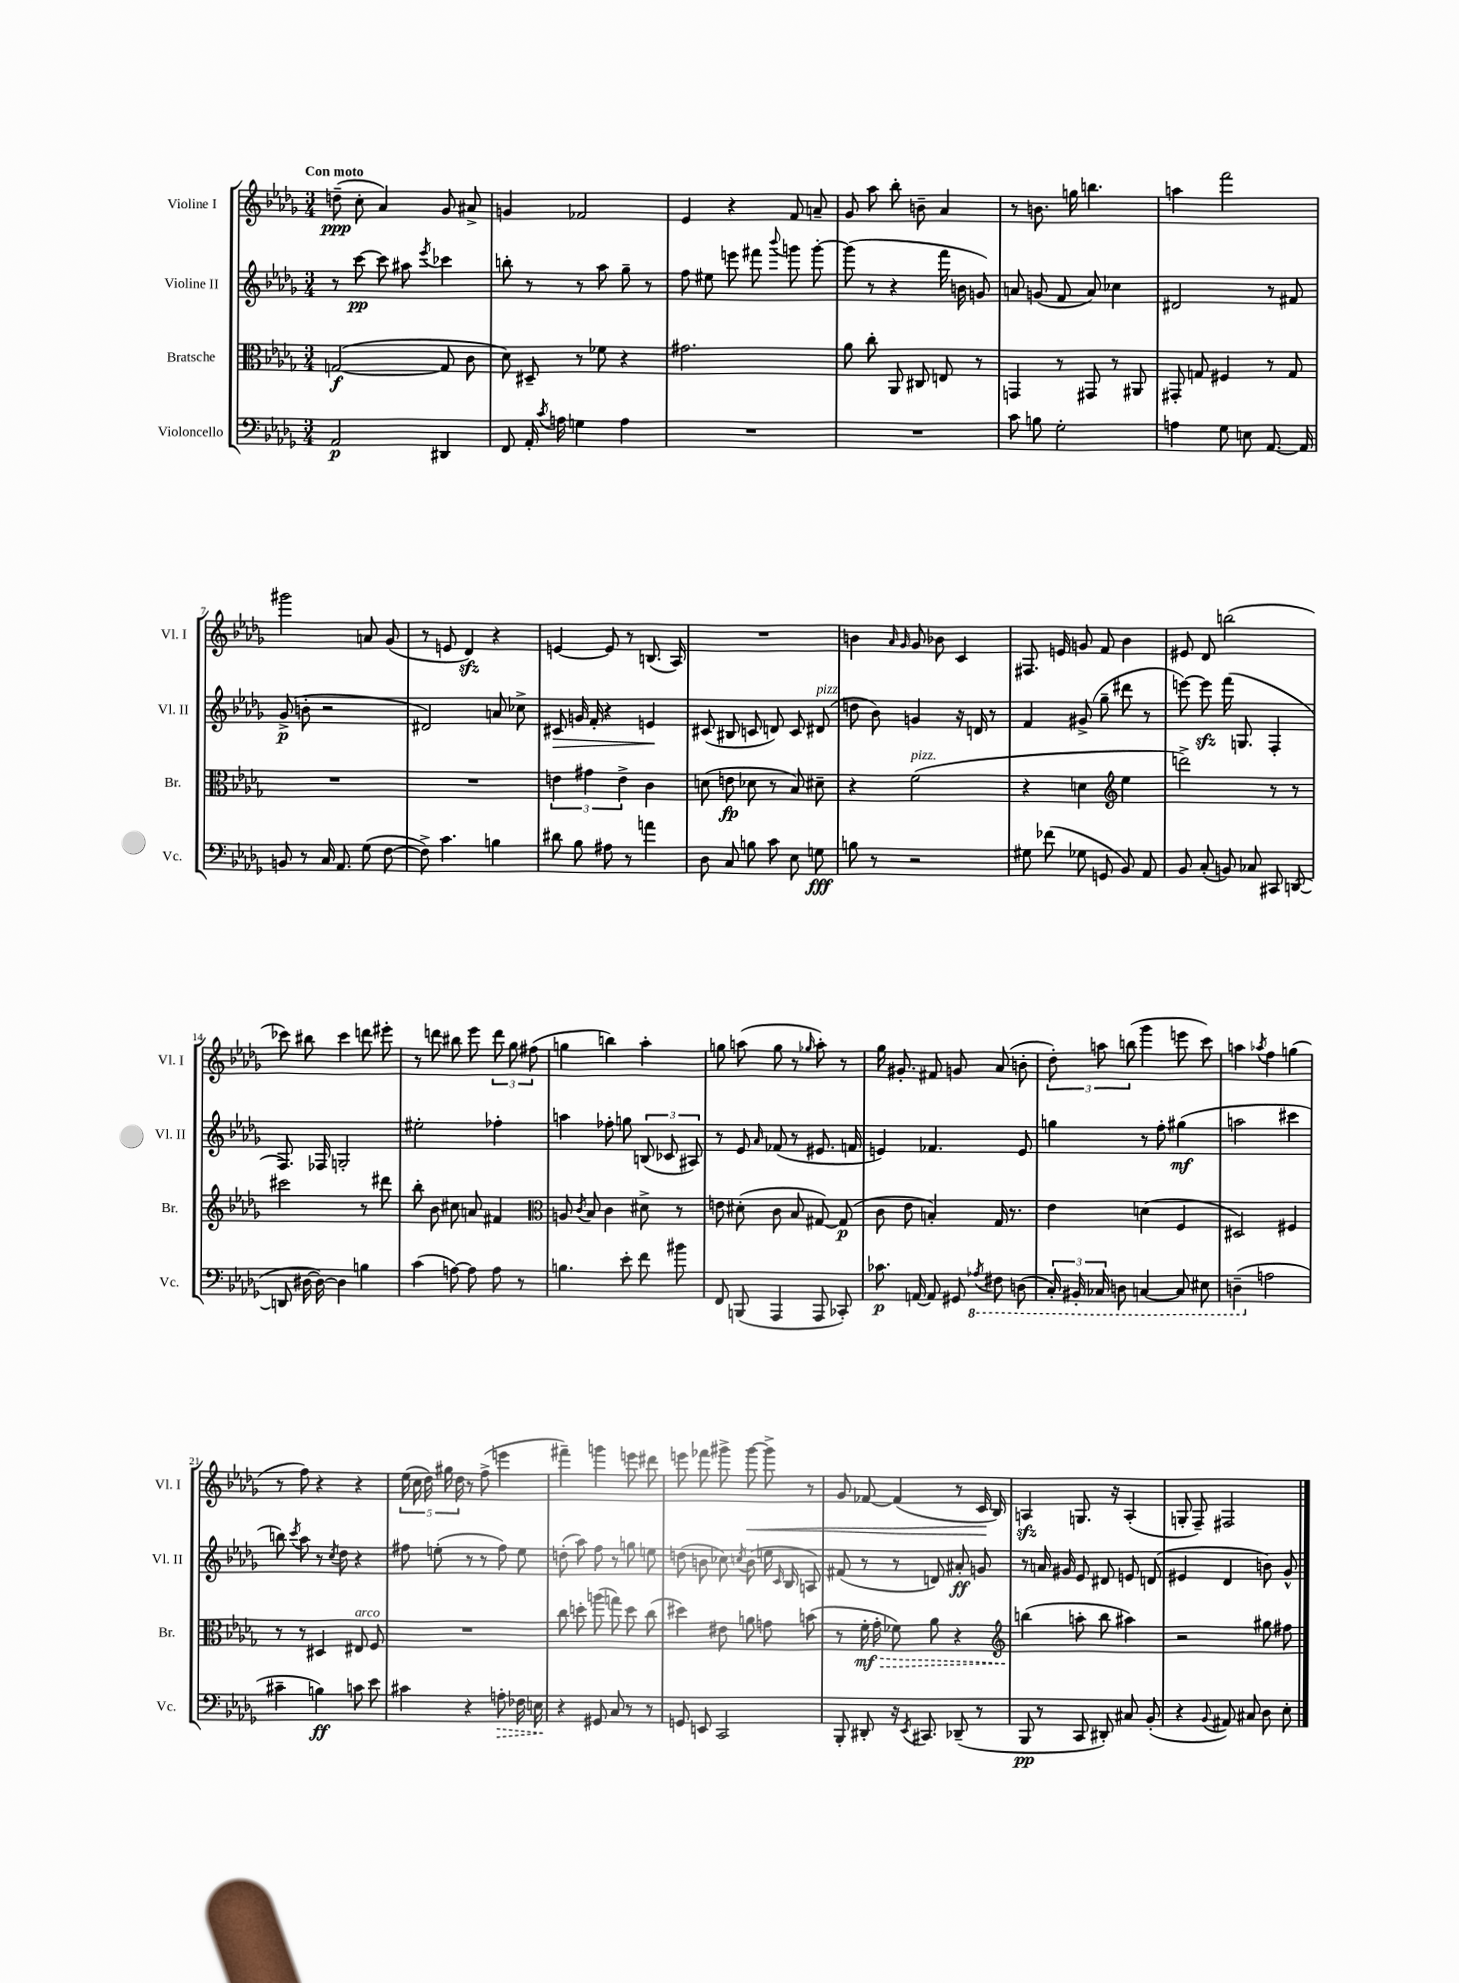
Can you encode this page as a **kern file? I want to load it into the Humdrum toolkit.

**kern	**kern	**kern	**kern
*staff4	*staff3	*staff2	*staff1
*clefF4	*clefC3	*clefG2	*clefG2
*k[b-e-a-d-g-]	*k[b-e-a-d-g-]	*k[b-e-a-d-g-]	*k[b-e-a-d-g-]
*M3/4	*M3/4	*M3/4	*M3/4
2AA-	([2G	8r	(8dd~
.	.	[8ccc	8cc'
.	.	8ccc]	4a-)
.	.	8aa#	.
.	.	8qeee-	.
4DD#	8G]	4ccc-	8g-
.	8c	.	8a#^
=	=	=	=
8FF	8d-)	8bb'	4g
16AA-'	8D#~	8r	.
8qc	.	.	.
16A	.	.	.
4G	8r	8r	2f-
.	8f-	8aa-	.
4A	4r	8gg-~	.
.	.	8r	.
=	=	=	=
2.r	2.g#	8ff	4e-
.	.	8ee#	.
.	.	8eee	4r
.	.	8fff#	.
.	.	8qqbbb-	.
.	.	8ggg	8f
.	.	[8ggg'	8a~
=	=	=	=
2.r	8a-	(8ggg]	8g-
.	8cc'	8r	8aa-
.	8AA-	4r	8bb-'
.	8C#	.	8b~
.	8E	16fff	4a-
.	.	16b	.
.	8r	8g)	.
=	=	=	=
8c	4GG	8a	8r
8B	.	(8g	8.b
2G-'	8r	8f	.
.	.	.	16gg
.	8GG#	8a)	4.bb
.	8r	4cc-	.
.	8AA#	.	.
=	=	=	=
4A	8GG#'	2d#	4aa
.	8G	.	.
8G-	4F#	.	2fff
8E	.	.	.
[8.AA-	8r	8r	.
.	8G	8f#	.
16AA-]	.	.	.
=	=	=	=
8BB	2.r	(8g-^	2ggg#
8r	.	8b'	.
16C	.	2r	.
8.AA-	.	.	.
(8G-	.	.	8a
[8F	.	.	(8g-
=	=	=	=
8F^])	2.r	2d#)	8r
4.c	.	.	8e
.	.	.	4d-)
4B	.	8a	4r
.	.	8cc-^	.
=	=	=	=
8d#	6e	8c#	[4e
8B-	.	16g	.
.	6g#	.	.
.	.	16f'	.
8A#	.	4r	8e]
.	6e^	.	.
8r	.	.	8r
4a	4c	4e	(8.B
.	.	.	16A-)
=	=	=	=
8D-	(8d	(8c#	2.r
8C	8e	8B#	.
8B	8d-	8c	.
8c	8r	8d)	.
8E-	8B-)	8c	.
8G	8d#~	(8d#	.
=	=	=	=
8B	4r	8dd	4b
8r	.	8b-)	.
.	.	.	16qqa-
.	.	.	16qqg-
2r	(2f	4g	8g-
.	.	.	8b-
.	.	16r	4c
.	.	16d	.
.	.	8r	.
=	=	=	=
8G#	4r	4f	8.F#
(8f-	.	.	.
.	.	.	16e
8G-	4d	(8g#^	8g
8GG	.	8gg-~	8f
*	*clefG2	*	*
8BB-)	4ee-	8ddd#	4b-
8AA-	.	8r	.
=	=	=	=
8BB-	2ddd^)	[8eee)	8e#
(8C'	.	8eee]	8d-
8BB)	.	(16fff	(2bb
.	.	8.G	.
8C-	.	.	.
8CC#	8r	4F'	.
([8DD	8r	.	.
=	=	=	=
8DD]	2ccc#	8.F)	8ccc-)
[16D#	.	.	8bb#
16D#_)	.	16F-	.
4D#]	.	2G'	4ccc-
4B	8r	.	8ddd
.	8ddd#	.	8eee#'
=	=	=	=
(4c	8bb-'	2ee#'	8r
.	8b-	.	8ddd
[8A)	8cc#	.	8bb#
8A]	8a	.	8eee-
8A	4f#	4ff-'	12ddd
.	.	.	12gg-
8r	.	.	.
.	.	.	(12ff#
=	=	=	=
*	*clefC3	*	*
4.B	8A	4aa	4gg
.	8qc	.	.
.	8B-	.	.
.	4c	8ff-'	4bb)
8e-'	.	8gg	.
8f	8d#^	(12B	4aa-'
.	.	12c-	.
8b#	8r	.	.
.	.	12A#)	.
=	=	=	=
8FF	8e	8r	8gg
(8BBB	(8d#'	8e-	(8aa
.	.	16qqa-	.
4AAA-	8c	(8f-	8gg
.	8B-	8r	8r
.	.	.	16qqgg-
8AAA-	[8G#)	8.e#	8aa')
8CC-')	(8G#]	.	8r
.	.	16f	.
=	=	=	=
8.c-	8c	4e)	16gg-
.	.	.	8.g#'
.	8e-	.	.
[16AA	.	.	.
8AA]	4B')	4.f-	8f#
8GG#	.	.	8g
8qAA-	.	.	.
8FF#	16G-	.	(8a-
.	8.r	.	.
(8DD	.	8e	8b'
=	=	=	=
24CC')	4e-	4gg	12dd-')
24BBB#'	.	.	.
24CC-	.	.	12aa
8DD	.	.	.
.	.	.	(12bb
[4CC	(4d	8r	4ggg-
.	.	8ff'	.
8CC]	4F	(4gg#	8eee
8EE#	.	.	8ccc)
=	=	=	=
(4DD~	2D#)	2aa	4aa
.	.	.	8qaa-
2A	.	.	4ff
.	4F#	4ccc#	(4gg
=	=	=	=
4c#~	8r	8bb)	8r
.	.	8qccc	.
.	8r	8aa-	8ff)
4B)	4D#	8r	4r
.	.	8qcc	.
.	.	8dd-	.
8c	8E#	4r	4r
8e-	8F	.	.
=	=	=	=
4c#	2.r	8ff#	(20ee-
.	.	.	20cc
.	.	.	20dd-)
.	.	(8ee'	.
.	.	.	20gg#
.	.	.	20dd-
4r	.	8r	8r
.	.	8r	(8ff^
8A'	.	8ff#)	4eee
16F-	.	8ee	.
16E	.	.	.
=	=	=	=
4r	8cc	(8dd'	4fff#~)
.	8dd'	8aa-)	.
8GG#	(8aa	8ff	4ggg
8C	8gg)	8r	.
8r	8dd	8gg	8eee
8r	(8cc	8ee	8ddd#
=	=	=	=
8GG	4dd#)	(8dd	8eee
8EE	.	8b	8fff-
2CC	8e#	8cc-)	8ggg#^
.	.	8qcc	.
.	8a	(8b	[8ggg#
.	8g	16ee	8ggg#^]
.	.	16qqc	.
.	.	16B-	.
.	(8b	8A)	8r
=	=	=	=
8BBB-'	8r	(8f#	8g-
8DD#'	16f'	8r	[8f-
.	16g-'	.	.
16r	8f-)	8r	(4f-]
8qEE-	.	.	.
8.CC#	.	.	.
.	8a-	8d)	.
(8DD-~	4r	8a#'	8r
8r	.	8g	16c
.	.	.	16B-)
=	=	=	=
*	*clefG2	*	*
8BBB-	(4bb	8r	4A
8r	.	16a	.
.	.	16g#	.
8CC	8aa'	8e-	8.G
8DD#')	8bb	8d#	.
.	.	.	16r
8C#	4aa#)	8e	(4A'
(8BB-'	.	(8d	.
=	=	=	=
4r	2r	4e#	8G'
.	.	.	8F~)
8qqBB-	.	.	.
8AA#)	.	4d-	2F#
8C#	.	.	.
8D-	8gg#	8b)	.
8E-'	8ff#	8g-^^	.
==	==	==	==
*-	*-	*-	*-
